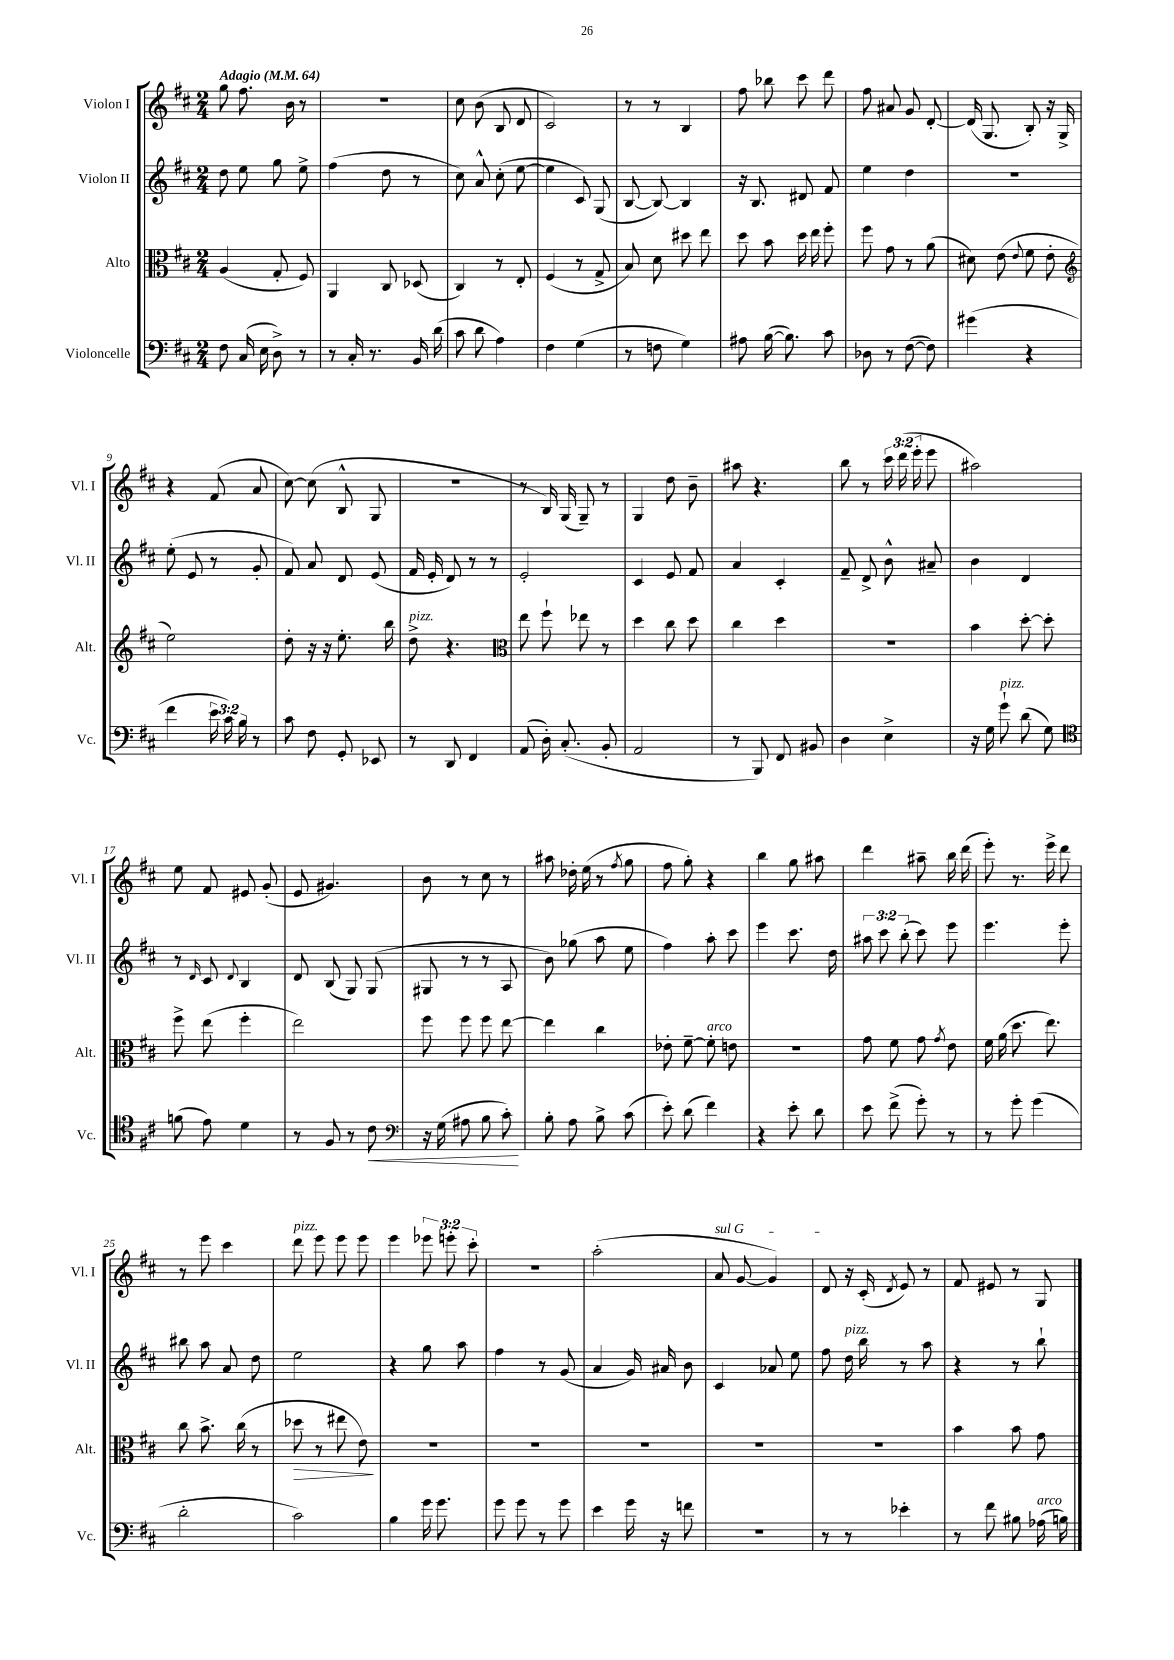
<<
\new StaffGroup <<
\new Staff = "s0" \with { instrumentName = "Violon I" shortInstrumentName = "Vl. I" } {
    \clef treble \key d \major \numericTimeSignature \time 2/4 \override Staff.TupletNumber.text = #tuplet-number::calc-fraction-text \tempo "Adagio" 4 = 64
    \autoBeamOff g''8 fis''8. b'16 r8 |
    r2 |
    cis''8 b'8( b8 d'8 |
    cis'2) |
    r8 r8 b4 |
    fis''8 bes''8 cis'''8 d'''8 |
    fis''8 ais'8 g'8 d'8~-. |
    d'16( g8. b8-.) r16 g16-> |
    r4 fis'8( a'8 |
    cis''8~) cis''8( b8-^ g8 |
    R2 |
    r8 b16) g16( g8--) r8 |
    g4 d''8 b'8-- |
    ais''8 r4. |
    b''8 r8 \tuplet 3/2 { cis'''16 d'''16( e'''16-. } e'''8 |
    ais''2) |
    e''8 fis'8 eis'8 g'8-.( |
    e'8 gis'4.) |
    b'8 r8 cis''8 r8 |
    ais''8 des''16-. e''16( r8 \acciaccatura { fis''8 } g''8 |
    fis''8 g''8-.) r4 |
    b''4 g''8 ais''8 |
    d'''4 ais''8-- b''16 d'''16( |
    e'''8-.) r8. e'''16-> d'''8 |
    r8 e'''8 cis'''4 |
    d'''8^\markup { \italic "pizz." } e'''8 e'''8 e'''8 |
    e'''4 \tuplet 3/2 { ees'''8 e'''8-. cis'''8-. } |
    R2 |
    a''2-.( |
    \once \override TextSpanner.bound-details.left.text = \markup { \italic "sul G" } a'8\startTextSpan g'8~ g'4) |
    d'8\stopTextSpan r16 cis'16-.( \acciaccatura { d'8 } e'8) r8 |
    fis'8 eis'8 r8 g8 \bar "|." |
}
\new Staff = "s1" \with { instrumentName = "Violon II" shortInstrumentName = "Vl. II" } {
    \clef treble \key d \major \numericTimeSignature \time 2/4 \override Staff.TupletNumber.text = #tuplet-number::calc-fraction-text
    \autoBeamOff d''8 e''8 g''8 e''8-> |
    fis''4( d''8 r8 |
    cis''8) a'8-^ cis''8-.( e''8~ |
    e''4 cis'8) g8( |
    b8~ b8~) b4 |
    r16 b8. dis'8 fis'8 |
    e''4 d''4 |
    r2 |
    e''8-.( e'8 r8 g'8-. |
    fis'8) a'8 d'8 e'8( |
    fis'16 e'16-. d'8) r8 r8 |
    e'2-. |
    cis'4 e'8 fis'8 |
    a'4 cis'4-. |
    fis'8-- d'8-> b'8-^ ais'8-- |
    b'4 d'4 |
    r8 \grace { d'16 } cis'8 \appoggiatura { d'8 } b4 |
    d'8 b8( g8) g8( |
    gis8 r8 r8 a8 |
    b'8) ges''8( a''8 e''8 |
    fis''4) a''8-. cis'''8 |
    e'''4 cis'''8. d''16 |
    \tuplet 3/2 { ais''8 cis'''8 b''8-.( } cis'''8) e'''8 |
    e'''4. e'''8-. |
    bis''8 a''8 a'8 d''8 |
    e''2 |
    r4 g''8 a''8 |
    fis''4 r8 g'8( |
    a'4 g'16) ais'16 b'8 |
    cis'4 aes'8 e''8 |
    fis''8 d''16^\markup { \italic "pizz." } b''16 r8 a''8 |
    r4 r8 b''8-! \bar "|." |
}
\new Staff = "s2" \with { instrumentName = "Alto" shortInstrumentName = "Alt." } {
    \clef alto \key d \major \numericTimeSignature \time 2/4
    \autoBeamOff a4( g8-. fis8) |
    a,4 cis8 des8( |
    cis4) r8 e8-. |
    fis4( r8 g8-> |
    b8) d'8 dis''8 e''8 |
    d''8 b'8 d''16 e''16 fis''8-. |
    fis''8 g'8 r8 a'8( |
    dis'8) e'8( \appoggiatura { e'8 } fis'8 e'8-. |
    \clef treble e''2) |
    d''8-. r16 r16 e''8.-. b''16 |
    d''8->^\markup { \italic "pizz." } r4. |
    \clef alto e''8 fis''8-! ees''8 r8 |
    d''4 cis''8 d''8 |
    cis''4 d''4 |
    r2 |
    b'4 d''8~-. d''8-. |
    fis''8-> e''8( fis''4-. |
    e''2) |
    fis''8 fis''8 fis''8 e''8~ |
    e''4 cis''4 |
    ees'8-. fis'8~-- fis'8-.^\markup { \italic "arco" } e'8 |
    R2 |
    g'8 fis'8 g'8 \acciaccatura { g'8 } e'8 |
    fis'16 a'16( d''8. e''8.) |
    cis''8 b'8.-> cis''16( r8 |
    des''8\> r8 eis''8 e'8\!) |
    R2 |
    R2 |
    R2 |
    R2 |
    R2 |
    b'4 b'8 g'8 \bar "|." |
}
\new Staff = "s3" \with { instrumentName = "Violoncelle" shortInstrumentName = "Vc." } {
    \clef bass \key d \major \numericTimeSignature \time 2/4 \override Staff.TupletNumber.text = #tuplet-number::calc-fraction-text
    \autoBeamOff fis8 cis16( e16 d8->) r8 |
    r8 cis16-. r8. b,16 d'16( |
    cis'8 d'8 a4) |
    fis4 g4( |
    r8 f8 g4) |
    ais8 b16~( b8.) cis'8 |
    des8 r8 fis8~( fis8) |
    gis'4( r4 |
    fis'4 \tuplet 3/2 { e'16 cis'16) b16 } r8 |
    cis'8 fis8 g,8-. ees,8 |
    r8 d,8 fis,4 |
    a,8( d16-.) cis8.-.( b,8-. |
    a,2 |
    r8 b,,8) fis,8 bis,8 |
    d4 e4-> |
    r16 g16 g'8-!^\markup { \italic "pizz." } d'8( g8) |
    \clef tenor f'8( e'8) d'4 |
    r8 fis8 r8 cis'8\< |
    \clef bass r16 g16( ais8 b8 cis'8-.\!) |
    b8-. a8 b8-> cis'8( |
    e'8-.) d'8( fis'4) |
    r4 e'8-. d'8 |
    e'8 fis'8->( g'8-.) r8 |
    r8 g'8-. g'4( |
    d'2-. |
    cis'2) |
    b4 g'16 g'8. |
    g'8 g'8 r8 g'8 |
    e'4 g'16 r16 f'8 |
    R2 |
    r8 r8 ees'4-. |
    r8 fis'8 bis8 aes16^\markup { \italic "arco" }( b16) \bar "|." |
}
>>
>>
